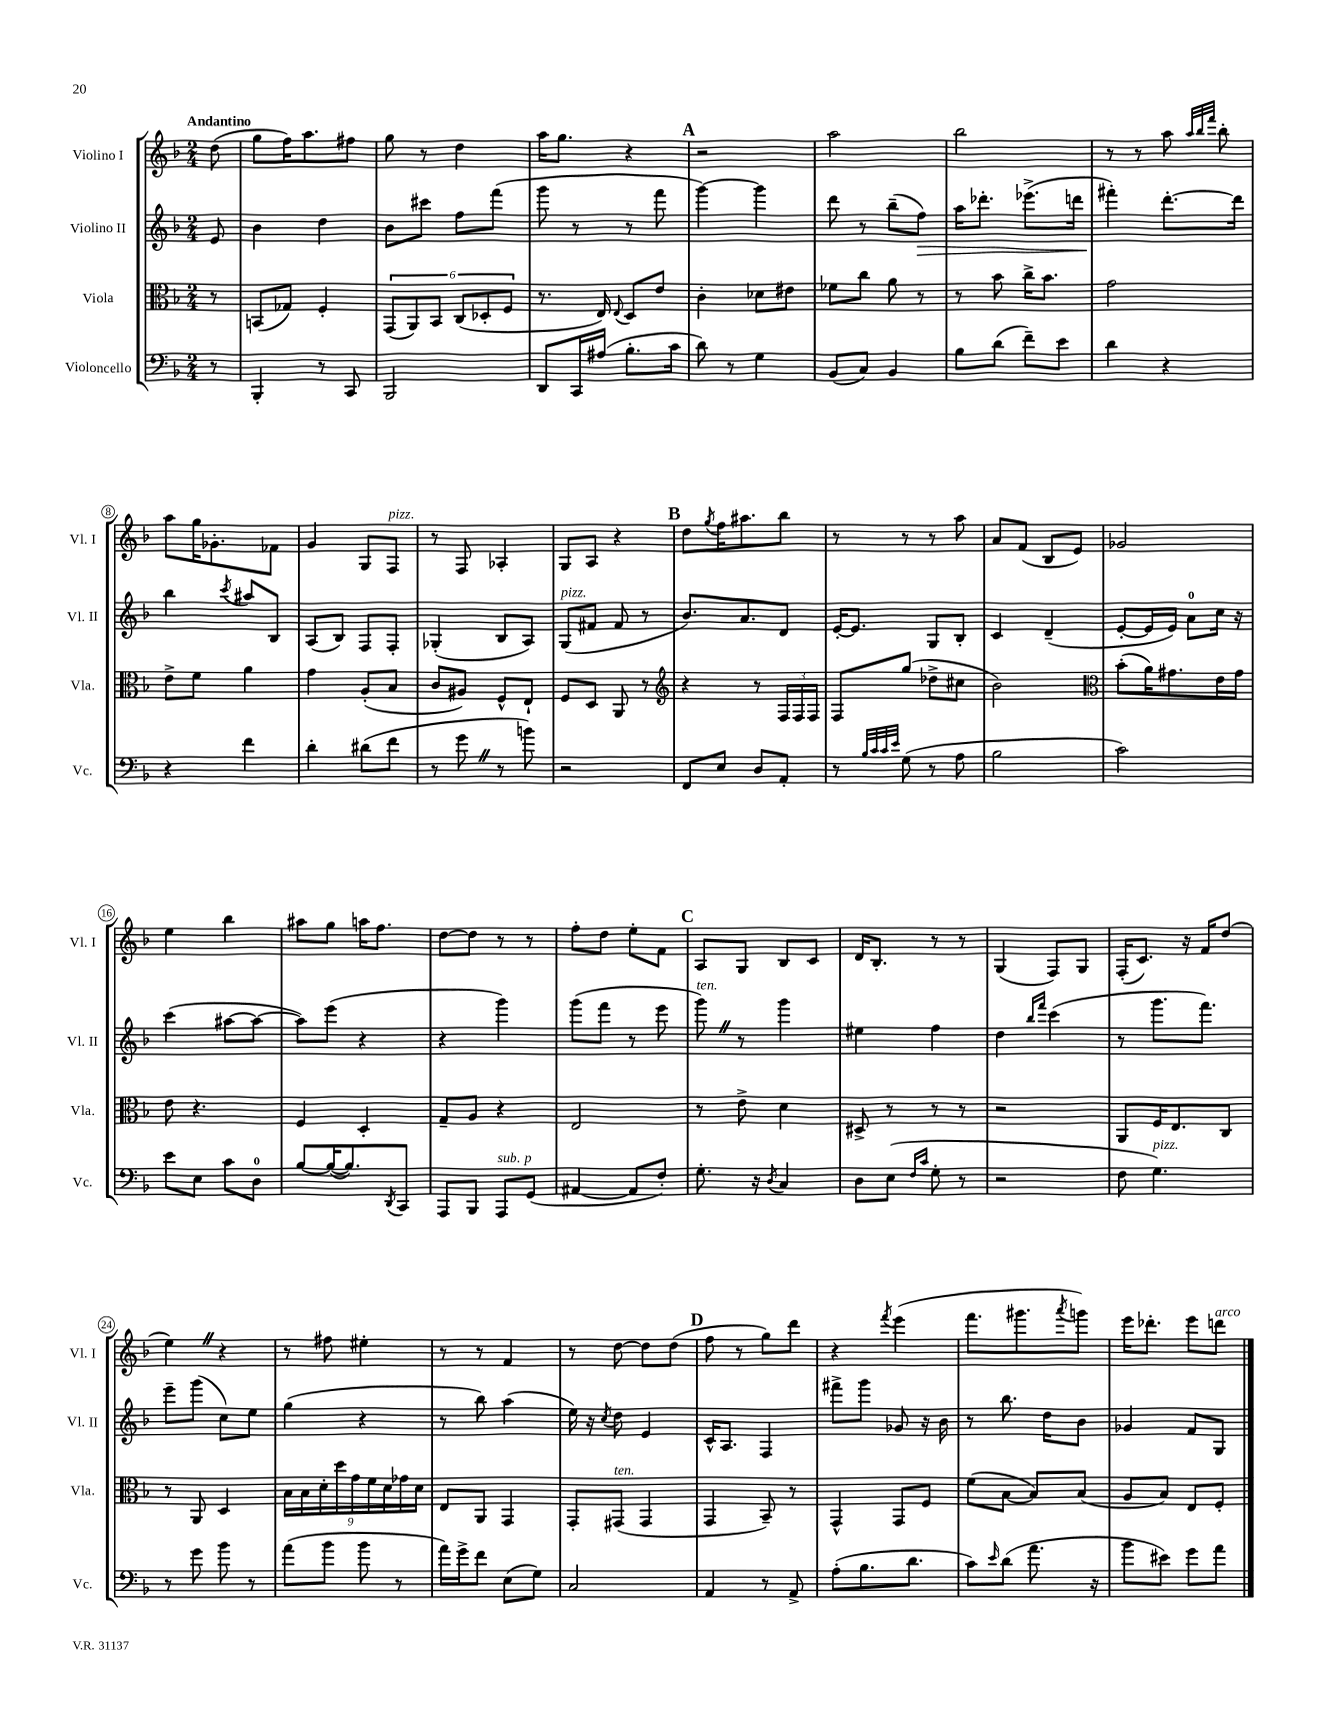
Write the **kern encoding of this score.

**kern	**kern	**kern	**kern
*staff4	*staff3	*staff2	*staff1
*clefF4	*clefC3	*clefG2	*clefG2
*k[b-]	*k[b-]	*k[b-]	*k[b-]
*M2/4	*M2/4	*M2/4	*M2/4
8r	8r	8e	(8dd
=	=	=	=
4BBB-'	(8BB	4b-	8gg
.	8G-)	.	16ff)
.	.	.	8.aa
8r	4F'	4dd	.
8CC	.	.	8ff#
=	=	=	=
2BBB-	(12GG	8b-	8gg
.	12AA)	.	.
.	.	8ccc#	8r
.	12BB-	.	.
.	(12C	8ff	4dd
.	12D-'	.	.
.	.	(8fff	.
.	12F	.	.
=	=	=	=
8DD	8.r	8ggg	16aa
.	.	.	8.gg
16CC	.	8r	.
(16A#	16E)	.	.
.	8qqE	.	.
8.B-'	8D	8r	4r
.	8e	8fff	.
16c	.	.	.
=	=	=	=
8d)	4c'	[4ggg)	2r
8r	.	.	.
4G	8d-	4ggg]	.
.	8e#	.	.
=	=	=	=
(8BB-	8f-	8ddd	2aa
8C)	8cc	8r	.
4BB-	8a	(8bb-~	.
.	8r	8ff)	.
=	=	=	=
8B-	8r	16aa	2bb-
.	.	8.ddd-'	.
(8d	8b-	.	.
8f~)	16cc^	(8.eee-^	.
.	8.b-	.	.
8e	.	.	.
.	.	16ddd	.
=	=	=	=
4d	2g	4fff#')	8r
.	.	.	8r
4r	.	[8.ddd'	8aa
.	.	.	32qqaa
.	.	.	32qqbb-
.	.	.	32qqfff
.	.	.	8bb-'
.	.	16ddd]	.
=	=	=	=
4r	8e^	4bb-	8aa
.	8f	.	16gg
.	.	.	8.g-'
.	.	8qccc	.
4f	4a	8aa#	.
.	.	8B-	8f-
=	=	=	=
4d'	4g	(8A	4g
.	.	8B-)	.
(8d#	(8A'	8F	8G
8f	8B-	8F'	8F
=	=	=	=
8r	8c	(4G-'	8r
8g	8A#)	.	8F
8r	8F^^	8B-	4A-'
8b)	8E`	8A)	.
=	=	=	=
2r	8F	(8G	8G
.	8D	8f#	8A
.	8AA	8f#	4r
.	8r	8r	.
=	=	=	=
*	*clefG2	*	*
8FF	4r	8.b-)	8dd
.	.	.	8qgg
8E	.	.	16ff
.	.	8.a	8.aa#
8D	8r	.	.
8AA'	24F	8d	8bb-
.	24F	.	.
.	24F	.	.
=	=	=	=
8r	8F	[16e'	8r
.	.	8.e]	.
32qqB-	.	.	.
32qqc	.	.	.
32qqc	.	.	.
32qqe	.	.	.
(8G	(8gg	.	8r
8r	8dd-^	8G	8r
8A	8cc#	8B-'	8aa
=	=	=	=
2B-	2b-)	4c	8a
.	.	.	(8f
.	.	(4d~	8B-
.	.	.	8e)
=	=	=	=
*	*clefC3	*	*
2c)	(8b-'	[8e'	2g-
.	16a)	16e]	.
.	8.g#	16e)	.
.	.	8a	.
.	16e	16cc	.
.	16g#	16r	.
=	=	=	=
8e	8e	(4ccc	4ee
8E	4.r	.	.
8c	.	[8aa#	4bb-
8D	.	8aa#_	.
=	=	=	=
[8B-	4F	8aa#])	8aa#
(16B-_	.	(8eee	8gg
8.B-])	.	.	.
.	4D'	4r	16aa
.	.	.	8.ff
8qDD	.	.	.
8CC	.	.	.
=	=	=	=
8AAA	8G~	4r	[8dd
8BBB-	8A	.	8dd]
8AAA	4r	4ggg)	8r
(8GG	.	.	8r
=	=	=	=
[4AA#	2E	(8ggg	8ff'
.	.	8fff	8dd
8AA#]	.	8r	8ee'
8F')	.	8eee	8f
=	=	=	=
8.G'	8r	8ggg)	8A
.	8e^	8r	8G
16r	.	.	.
8qD	.	.	.
4C	4d	4ggg	8B-
.	.	.	8c
=	=	=	=
8D	8D#^	4ee#	16d
.	.	.	8.B-'
(8E	8r	.	.
16qqF	.	.	.
16qqc	.	.	.
8G'	8r	4ff	8r
8r	8r	.	8r
=	=	=	=
2r	2r	4dd	(4G
.	.	16qqbb-	.
.	.	16qqfff	.
.	.	(4ccc	8F)
.	.	.	8G
=	=	=	=
8F	8AA	8r	(16F'
.	.	.	8.c)
4.G)	16F	8.ggg	.
.	8.E	.	.
.	.	.	16r
.	.	8.fff)	16f
.	8C	.	(8dd
=	=	=	=
8r	8r	8eee~	4ee)
8g	8AA	(8ggg	.
8b-	4D	8cc)	4r
8r	.	8ee	.
=	=	=	=
(8a	18B-	(4gg	8r
.	18B-	.	.
.	18d'	.	.
8b-	.	.	8ff#
.	18dd	.	.
.	18g	.	.
8b-	.	4r	4ee#'
.	18f	.	.
.	18d	.	.
8r	.	.	.
.	18g-	.	.
.	18d	.	.
=	=	=	=
16a)	8E	8r	8r
16g^	.	.	.
8f	8AA	8bb-)	8r
(8E	4GG	(4aa	4f
8G)	.	.	.
=	=	=	=
2C	8GG'	16ee)	8r
.	.	16r	.
.	.	8qcc	.
.	(8GG#	8dd	[8dd
.	4GG#	4e	8dd]
.	.	.	(8dd
=	=	=	=
4AA	4GG	16c^^	8ff
.	.	8.A	.
.	.	.	8r
8r	8BB-~)	4F	8gg)
8AA^	8r	.	8ddd
=	=	=	=
(8A'	4GG^^	8fff#^	4r
8.B-	.	8ggg	.
.	.	.	8qfff
.	8GG	8g-	(4eee
8.d	.	.	.
.	8F	16r	.
.	.	16b-	.
=	=	=	=
8c)	(8f	8r	8.fff
16qqe	.	.	.
(8d	[8B-	8.bb-	.
.	.	.	8.ggg#
8.a	8B-])	.	.
.	.	16dd	.
.	.	.	8qaaa
.	(8B-	8b-	8ggg)
16r	.	.	.
=	=	=	=
8b-	8A	4g-	16eee
.	.	.	8.ddd-'
8e#)	8B-)	.	.
8g	8E	8f	8eee
8a	8F'	8G	8ddd
==	==	==	==
*-	*-	*-	*-
